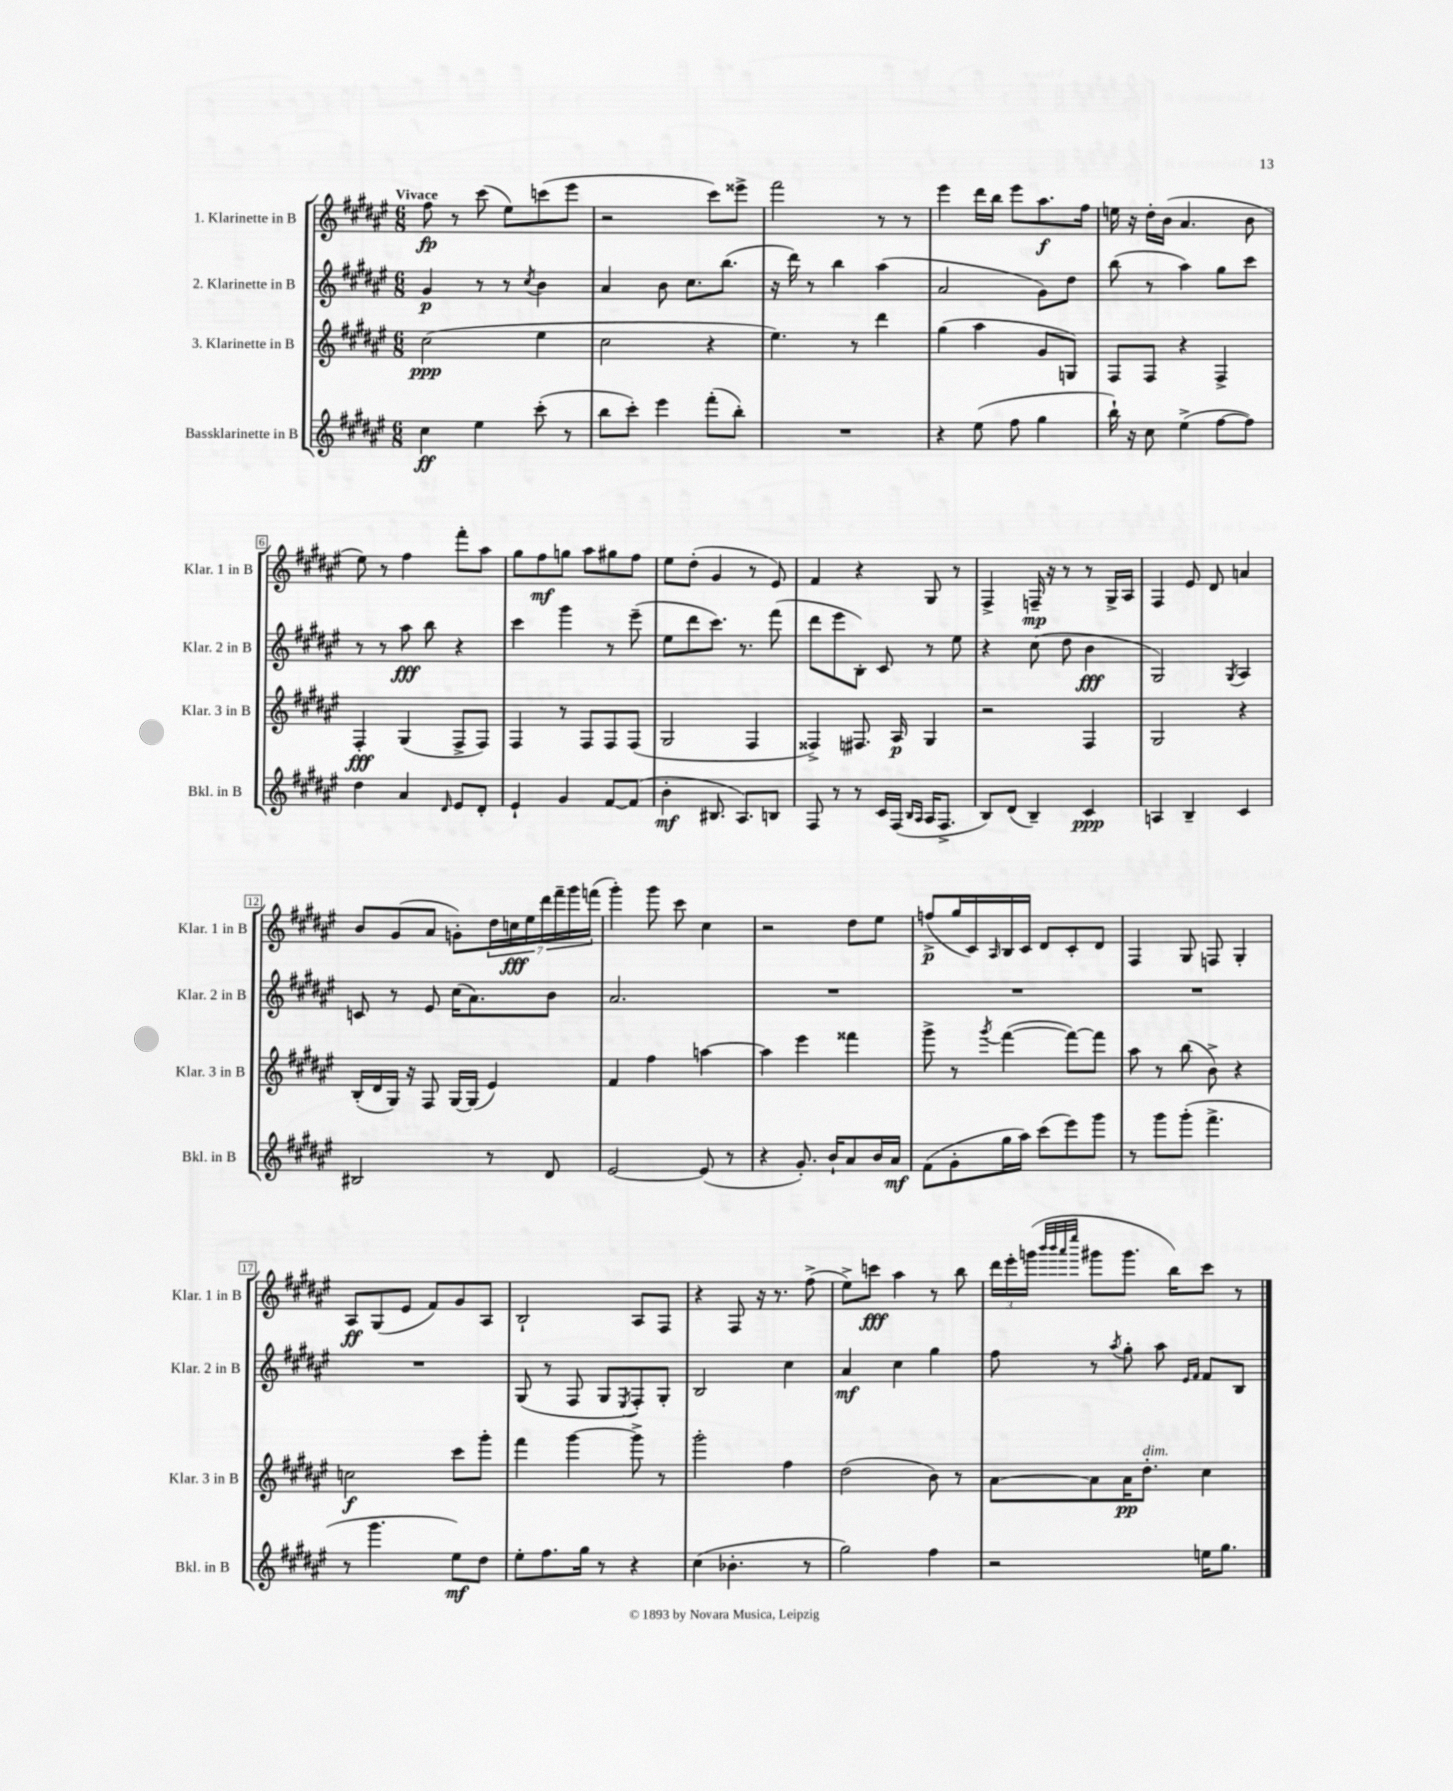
<<
\new StaffGroup <<
\new Staff = "s0" \with { instrumentName = "1. Klarinette in B" shortInstrumentName = "Klar. 1 in B" } {
    \clef treble \key fis \major \numericTimeSignature \time 6/8 \tempo "Vivace"
    fis''8\fp r8 cis'''8( eis''8) c'''8( eis'''8 |
    r2 cis'''8) eisis'''8-> |
    fis'''2 r8 r8 |
    eis'''4 dis'''16 b''16 eis'''8 ais''8.\f fis''16 |
    e''16 r16 dis''16-. b'16( ais'4. b'8 |
    eis''8) r8 fis''4 fis'''8-. ais''8 |
    gis''8 fis''8\mf g''8 ais''8 gis''8 fis''8 |
    eis''8 dis''8-.( gis'4 r8 eis'8) |
    fis'4 r4 gis8 r8 |
    fis4-> f16--\mp r16 r8 r8 gis16-> ais16 |
    fis4 eis'8 dis'8 a'4 |
    b'8 gis'8( ais'8 g'8-.) \tuplet 7/4 { dis''16 c''16\fff eis''16 dis'''16 fis'''16-- gis'''16 f'''16( } |
    gis'''4-.) gis'''8 cis'''8 cis''4 |
    r2 dis''8 eis''8 |
    f''8->\p( gis''16 cis'16) \grace { ais16 } b16 cis'16 dis'8 cis'8-. dis'8 |
    fis4 gis8 f8 gis4-. |
    ais8\ff gis8( eis'8 fis'8) gis'8 ais8 |
    b2-! ais8 fis8 |
    r4 fis8 r16 r8. fis''8->( |
    eis''8->) c'''8\fff ais''4 r8 b''8 |
    \tuplet 3/2 { dis'''16 eis'''16-. g'''16( } \grace { b'''32 b'''32 ais'''32 eis''''32 } gis'''8 gis'''8. b''16) cis'''8 r8 \bar "|." |
}
\new Staff = "s1" \with { instrumentName = "2. Klarinette in B" shortInstrumentName = "Klar. 2 in B" } {
    \clef treble \key fis \major \numericTimeSignature \time 6/8
    gis'4\p r8 r8 \acciaccatura { cis''8 } b'4 |
    ais'4 b'8 cis''8. b''8.( |
    r16 dis'''16) r8 b''4 ais''4( |
    ais'2 gis'8) dis''8 |
    b''8( r8 ais''4) gis''8 cis'''8 |
    r8 r8 ais''8\fff b''8 r4 |
    cis'''4 gis'''4 r8 eis'''8--( |
    eis''8 dis'''8 cis'''8.) r8. fis'''8( |
    dis'''8 eis'''8 b8-.) cis'8 r8 eis''8 |
    r4 cis''8( dis''8 b'4\fff |
    gis2) \acciaccatura { gis8 } ais4 |
    c'8 r8 eis'8 cis''16( ais'8.) b'8 |
    ais'2. |
    R2. |
    R2. |
    R2. |
    R2. |
    gis8( r8 fis8 gis8 \acciaccatura { eis8 } fis8-.) gis8-. |
    b2 cis''4 |
    ais'4\mf cis''4 gis''4 |
    fis''8 r8 \acciaccatura { ais''8 } gis''8-. ais''8 \grace { eis'16 fis'16 } fis'8 b8 \bar "|." |
}
\new Staff = "s2" \with { instrumentName = "3. Klarinette in B" shortInstrumentName = "Klar. 3 in B" } {
    \clef treble \key fis \major \numericTimeSignature \time 6/8
    cis''2\ppp( eis''4 |
    cis''2 r4 |
    eis''4.) r8 dis'''4 |
    gis''4( ais''4 gis'8 g8) |
    fis8 fis8 r4 fis4-> |
    fis4-.\fff gis4( fis8-> fis8) |
    fis4 r8 fis8 fis8 fis8( |
    gis2 fis4 |
    fisis4->) fis8. ais16\p gis4 |
    r2 fis4 |
    gis2 r4 |
    b16-.( dis'16 gis16) r16 fis8 gis16~ gis16( eis'4) |
    fis'4 fis''4 a''4~ |
    a''4 eis'''4 fisis'''4 |
    gis'''8-> r8 \acciaccatura { gis'''8 } fis'''4~( fis'''8~) fis'''8 |
    ais''8 r8 b''8( b'8->) r4 |
    c''2\f cis'''8 gis'''8-. |
    fis'''4 gis'''4~ gis'''8-> r8 |
    gis'''2-. fis''4 |
    dis''2( b'8) r8 |
    ais'8~ ais'8 ais'16\pp dis''8.-.^\markup { \italic "dim." } cis''4 \bar "|." |
}
\new Staff = "s3" \with { instrumentName = "Bassklarinette in B" shortInstrumentName = "Bkl. in B" } {
    \clef treble \key fis \major \numericTimeSignature \time 6/8
    cis''4\ff eis''4 cis'''8-.( r8 |
    b''8 cis'''8-.) eis'''4 fis'''8-.( b''8-.) |
    R2. |
    r4 eis''8( fis''8 gis''4 |
    b''16-!) r16 cis''8 eis''4->( fis''8~ fis''8) |
    dis''4 ais'4 \grace { dis'16 } eis'8 dis'8-. |
    eis'4-! gis'4 fis'8~ fis'8( |
    b'4-.\mf bis8. ais8.) b8 |
    fis8 r8 r8 cis'16 fis16( \grace { b16 ais16 } ais16 fis8.-> |
    b8) dis'8( b4--) cis'4\ppp |
    a4 b4-- cis'4 |
    bis2 r8 dis'8 |
    eis'2~ eis'8( r8 |
    r4 gis'8.-.) b'16-! ais'8 b'16 ais'16\mf |
    fis'8( gis'8-. gis''16 ais''16) cis'''8( eis'''8) gis'''8 |
    r8 gis'''8 gis'''8-.( fis'''4.-> |
    r8 gis'''4. eis''8\mf) dis''8 |
    eis''8-. fis''8. gis''16 r8 r4 |
    cis''4( bes'4.-. r8 |
    gis''2) fis''4 |
    r2 e''16 gis''8. \bar "|." |
}
>>
>>
\layout { \context { \Score \override BarNumber.stencil = #(make-stencil-boxer 0.1 0.3 ly:text-interface::print) } }
